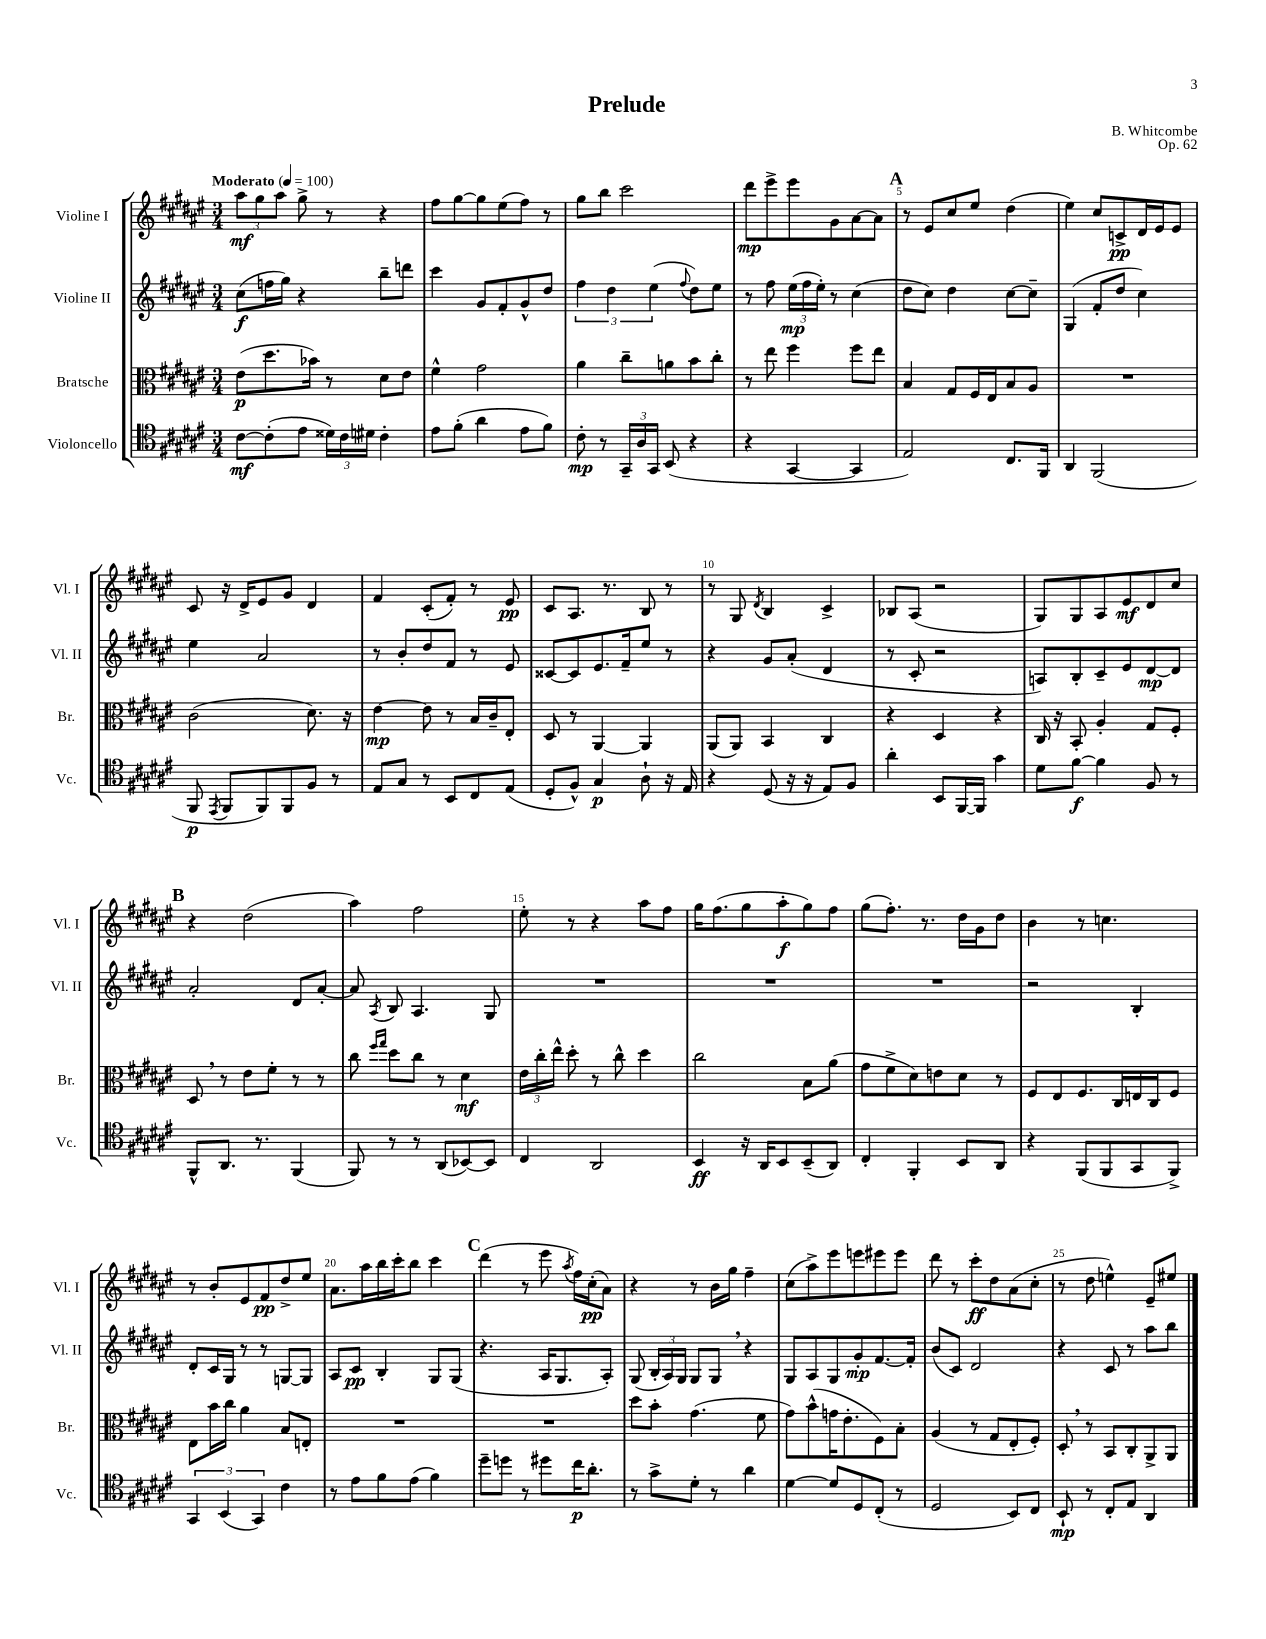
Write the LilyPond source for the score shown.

\header { title = "Prelude" composer = "B. Whitcombe" opus = "Op. 62" }
<<
\new StaffGroup <<
\new Staff = "s0" \with { instrumentName = "Violine I" shortInstrumentName = "Vl. I" } {
    \clef treble \key fis \major \numericTimeSignature \time 3/4 \tempo "Moderato" 4 = 100
    \autoBeamOff \tuplet 3/2 { ais''8[\mf gis''8 ais''8] } gis''8-> r8 r4 |
    fis''8[ gis''8~ gis''8 eis''8( fis''8]) r8 |
    gis''8[ b''8] cis'''2 |
    dis'''8[\mp eis'''8-> eis'''8 gis'8 ais'8~ ais'8] |
    \mark \markup { \bold "A" } r8 eis'8[ cis''8 eis''8] dis''4( |
    eis''4) cis''8[ c'8->\pp dis'16 eis'16 eis'8] |
    cis'8 r16 dis'16[-> eis'8 gis'8] dis'4 |
    fis'4 cis'8[-.( fis'8]-.) r8 eis'8\pp |
    cis'8[ ais8.] r8. b8 r8 |
    r8 gis8 \acciaccatura { dis'8 } b4 cis'4-> |
    bes8[ ais8]( r2 |
    gis8[) gis8 ais8 eis'8\mf dis'8 cis''8] |
    \mark \markup { \bold "B" } r4 dis''2( |
    ais''4) fis''2 |
    eis''8-. r8 r4 ais''8[ fis''8] |
    gis''16[ fis''8.( gis''8 ais''8-.\f gis''8) fis''8] |
    gis''8[( fis''8.]-.) r8. dis''16[ gis'16 dis''8] |
    b'4 r8 c''4. |
    r8 b'8[-. eis'8 fis'8\pp dis''8-> eis''8] |
    ais'8.[ ais''16 b''16 cis'''16-. b''8] cis'''4 |
    \mark \markup { \bold "C" } dis'''4( r8 eis'''8 \acciaccatura { ais''8 } fis''16[) cis''16-.\pp( ais'8]) |
    r4 r8 b'16[ gis''16] fis''4-- |
    cis''8[( ais''8->) eis'''8 e'''8 eis'''8 eis'''8] |
    dis'''8 r8 cis'''8[-.\ff dis''8 ais'8( cis''8]-. |
    r8 dis''8 e''4-^) eis'8[-- eis''8] \bar "|." |
}
\new Staff = "s1" \with { instrumentName = "Violine II" shortInstrumentName = "Vl. II" } {
    \clef treble \key fis \major \numericTimeSignature \time 3/4
    \autoBeamOff cis''8[\f( f''16 gis''16]) r4 b''8[-- d'''8] |
    cis'''4 gis'8[ fis'8-. gis'8-^ dis''8] |
    \tuplet 3/2 { fis''4 dis''4 eis''4( } \appoggiatura { fis''8 } dis''8[) eis''8] |
    r8 fis''8 \tuplet 3/2 { eis''16[\mp( fis''16 eis''16]-.) } r8 cis''4( |
    \mark \markup { \bold "A" } dis''8[ cis''8]) dis''4 cis''8[~ cis''8]-- |
    gis4( fis'8[-. dis''8] cis''4) |
    eis''4 ais'2 |
    r8 b'8[-. dis''8 fis'8] r8 eis'8 |
    cisis'8[~ cisis'8 eis'8. fis'16-- eis''8] r8 |
    r4 gis'8[ ais'8]-.( dis'4 |
    r8 cis'8-. r2 |
    a8[) b8-. cis'8-- eis'8 dis'8~\mp dis'8] |
    \mark \markup { \bold "B" } ais'2-. dis'8[ ais'8]~-. |
    ais'8 \acciaccatura { ais8 } b8 ais4. gis8 |
    R2. |
    R2. |
    R2. |
    r2 b4-. |
    dis'8[-. cis'16 gis16] r8 r8 g8[~ g8] |
    ais8[ cis'8]\pp b4-. gis8[ gis8]( |
    \mark \markup { \bold "C" } r4. ais16[ gis8. ais8]-.) |
    gis8( \tuplet 3/2 { b16[-. ais16) gis16] } gis8[ gis8] \breathe r4 |
    gis8[ ais8 gis8 gis'8-.\mp fis'8.~ fis'16]-. |
    b'8[( cis'8]) dis'2 |
    r4 cis'8 r8 ais''8[ b''8] \bar "|." |
}
\new Staff = "s2" \with { instrumentName = "Bratsche" shortInstrumentName = "Br." } {
    \clef alto \key fis \major \numericTimeSignature \time 3/4
    \autoBeamOff eis'8[\p( dis''8. bes'16]) r8 dis'8[ eis'8] |
    fis'4-^ gis'2 |
    ais'4 cis''8[-- a'8 b'8 cis''8]-. |
    r8 eis''8 fis''4 fis''8[ eis''8] |
    \mark \markup { \bold "A" } b4 gis8[ fis16 eis16 b8 ais8] |
    R2. |
    cis'2( dis'8.) r16 |
    eis'4~\mp eis'8 r8 b16[ cis'16-- eis8]-. |
    dis8 r8 ais,4~ ais,4 |
    ais,8[( ais,8]) b,4 cis4 |
    r4 dis4 r4 |
    cis16 r16 b,8-. ais4-. gis8[ fis8]-. |
    \mark \markup { \bold "B" } dis8 \breathe r8 eis'8[ fis'8]-. r8 r8 |
    cis''8 \grace { fis''16[ gis''16] } dis''8[ cis''8] r8 dis'4\mf |
    \tuplet 3/2 { eis'16[ cis''16-. eis''16]-^ } dis''8-. r8 cis''8-^ dis''4 |
    cis''2 b8[ ais'8]( |
    gis'8[ fis'8-> dis'8) e'8 dis'8] r8 |
    fis8[ eis8 fis8. cis16 e16 cis16 fis8] |
    eis8[ b'16 cis''16] ais'4 b8[ e8]-. |
    R2. |
    \mark \markup { \bold "C" } R2. |
    dis''8[ b'8]-. gis'4.( fis'8 |
    gis'8[) b'8-^( g'16 eis'8.-. fis8) b8]-. |
    ais4( r8 gis8[ eis8-. fis8]-.) |
    dis8-. \breathe r8 b,8[ cis8-. ais,8-> ais,8] \bar "|." |
}
\new Staff = "s3" \with { instrumentName = "Violoncello" shortInstrumentName = "Vc." } {
    \clef tenor \key fis \major \numericTimeSignature \time 3/4
    \autoBeamOff cis'8[~\mf cis'8-.( eis'8] \tuplet 3/2 { disis'16[) cis'16 dis'16] } cis'4-. |
    eis'8[ fis'8]-.( ais'4 eis'8[ fis'8]) |
    cis'8-.\mp r8 \tuplet 3/2 { gis,16[-- ais16 gis,16] } b,8( r4 |
    r4 gis,4~ gis,4 |
    \mark \markup { \bold "A" } eis2) cis8.[ fis,16] |
    ais,4 fis,2( |
    fis,8\p \acciaccatura { eis,8 } fis,8[ fis,8) fis,8 fis8] r8 |
    eis8[ gis8] r8 b,8[ cis8 eis8]( |
    dis8[-. fis8]-^) gis4\p ais8-! r16 eis16 |
    r4 dis8( r16 r16 eis8[) fis8] |
    ais'4-. b,8[ fis,16~ fis,16] gis'4 |
    dis'8[ fis'8]~\f fis'4 fis8 r8 |
    \mark \markup { \bold "B" } fis,8[-^ ais,8.] r8. fis,4( |
    fis,8) r8 r8 ais,8[( bes,8~) bes,8] |
    cis4 ais,2 |
    b,4\ff r16 ais,16[ b,8 b,8--( ais,8]) |
    cis4-. fis,4-. b,8[ ais,8] |
    r4 fis,8[( fis,8 gis,8 fis,8]->) |
    \tuplet 3/2 { gis,4 b,4( gis,4) } cis'4 |
    r8 eis'8[ fis'8 eis'8]( fis'4) |
    \mark \markup { \bold "C" } dis''8[-- d''8] r8 dis''8[ cis''16\p ais'8.]-. |
    r8 gis'8[-> dis'8]-. r8 ais'4 |
    dis'4~ dis'8[ dis8 cis8]-.( r8 |
    dis2 b,8[) cis8] |
    b,8-!\mp r8 cis8[-. eis8] ais,4 \bar "|." |
}
>>
>>
\layout { \context { \Score \override BarNumber.break-visibility = ##(#f #t #t) barNumberVisibility = #(every-nth-bar-number-visible 5) } }
